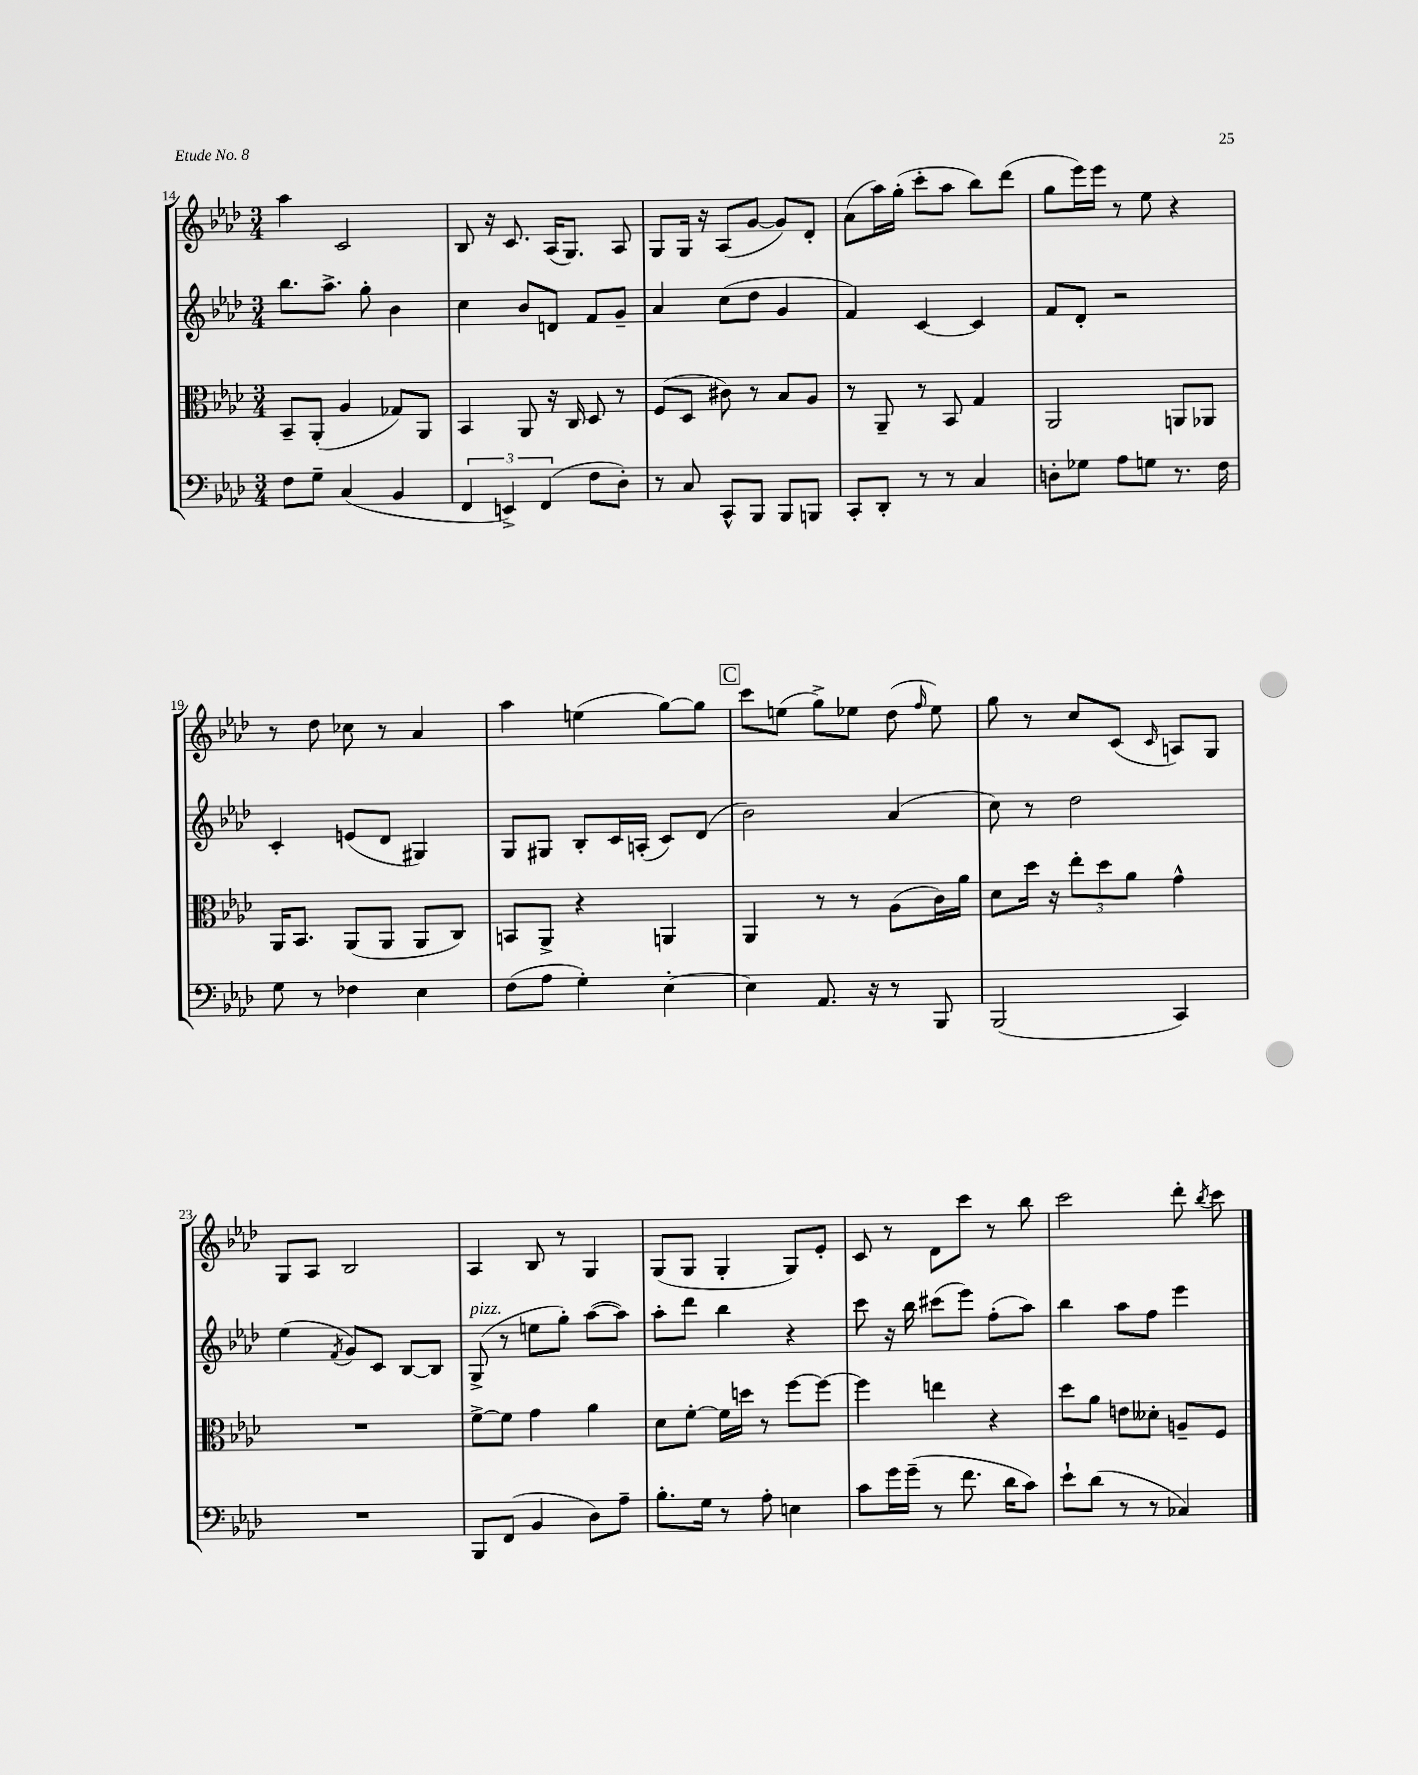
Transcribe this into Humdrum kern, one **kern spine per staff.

**kern	**kern	**kern	**kern
*part4	*part3	*part2	*part1
*staff4	*staff3	*staff2	*staff1
*clefF4	*clefC3	*clefG2	*clefG2
*k[b-e-a-d-]	*k[b-e-a-d-]	*k[b-e-a-d-]	*k[b-e-a-d-]
*M3/4	*M3/4	*M3/4	*M3/4
=14	=14	=14	=14
8F\L	8BB-~/L	8.bb-\L	4aa-\
8G~\J	(8AA-'/J	.	.
.	.	8.aa-^\J	.
(4C/	4A-/	.	2c/
.	.	8gg'\	.
4BB-/	8G-X/L)	4b-\	.
.	8AA-/J	.	.
=15	=15	=15	=15
6FF/	4BB-/	4cc\	8B-/
.	.	.	16r
6EEn^/)	.	.	.
.	.	.	8.c/
.	8AA-/	8b-/L	.
(6FF/	.	.	.
.	16r	8dn/J	(16A-/KL
.	16C/	.	8.G/J)
8F\L	8D-/	8f/L	.
8D-'\J)	8r	8g~/J	8A-/
=16	=16	=16	=16
8r	(8F/L	4a-/	8G/L
8C/	8D-/J	.	16G/Jk
.	.	.	16r
8CC^^/L	8c#X\)	(8cc\L	(8A-/L
8BBB-/J	8r	8dd-\J	[8g/J
8BBB-/L	8B-/L	4g/	8g/L])
8BBBn/J	8A-/J	.	8d-'/J
=17	=17	=17	=17
8CC'/L	8r	4f/)	(8a-\L
8DD-'/J	8AA-~/	.	16aa-\L)
.	.	.	(16gg'\JJ
8r	8r	[4c/	8ccc'\L
8r	8BB-/	.	8aa-\J
4C/	4G/	4c/]	8bb-\L)
.	.	.	(8ddd-\J
=18	=18	=18	=18
8Dn'\L	2AA-/	8f/L	8gg\L
8G-X\J	.	8d-'/J	16eee-\L)
.	.	.	16eee-\JJ
8A-\L	.	2r	8r
8Gn\J	.	.	8ee-\
8.r	8AAn/L	.	4r
.	8AA-X/J	.	.
16F\	.	.	.
!!LO:LB:g=z
=19	=19	=19	=19
8G\	16AA-/KL	4c'/	8r
.	8.BB-/J	.	.
8r	.	.	8dd-\
4F-X\	(8AA-/L	(8en/L	8cc-X\
.	8AA-/J	8d-/J	8r
4E-\	8AA-/L	4G#X/)	4a-/
.	8C/J)	.	.
=20	=20	=20	=20
(8F\L	8BBn/L	8G/L	4aa-\
8A-\J	8AA-^/J	8G#X/J	.
4G'\)	4r	8B-'/L	(4een\
.	.	16c/L	.
.	.	(16An'/JJ	.
[4E-'\	4AAn/	8c/L)	[8gg\L)
.	.	(8d-/J	8gg\J]
!!LO:REH:place=s1:t=C
=21	=21	=21	=21
4E-\]	4AA-/	2b-\)	8ccc\L
.	.	.	(8een\J
8.AA-/	8r	.	8gg^\L)
.	8r	.	8ee-X\J
16r	.	.	.
8r	(8A-\L	(4a-/	(8dd-\
.	.	.	16qqff/
8BBB-/	16c\L)	.	8ee-\)
.	16a-\JJ	.	.
=22	=22	=22	=22
(2BBB-/	8d-\L	8cc\)	8gg\
.	16dd-\Jk	8r	8r
.	16r	.	.
.	12ee-'\L	2dd-\	8cc/L
.	12dd-\	.	.
.	.	.	(8c/J
.	12a-\J	.	.
.	.	.	16qqc/
4CC/)	4g^^\	.	8An/L)
.	.	.	8G/J
!!LO:LB:g=z
=23	=23	=23	=23
2.r	2.r	(4ee-\	8G/L
.	.	.	8A-/J
.	.	8qf/	.
.	.	8g/L)	2B-/
.	.	8c/J	.
.	.	[8B-/L	.
.	.	8B-/J]	.
=24	=24	=24	=24
!	!	!LO:TX:a:i:t=pizz.	!
8BBB-/L	[8f^\L	(8G^/	4A-/
(8FF/J	8f\J]	8r	.
4BB-/	4g\	8een\L	8B-/
.	.	8gg'\J)	8r
8D-\L)	4a-\	([8aa-\L	4G/
8A-~\J	.	8aa-\J])	.
=25	=25	=25	=25
8.B-'\L	8d-\L	8aa-'\L	(8G/L
.	[8f'\J	8ddd-\J	8G/J
16G\Jk	.	.	.
8r	16f\LL]	4bb-\	4G'/
.	16ddn\JJ	.	.
8A-'\	8r	.	.
4En\	[8ff\L	4r	8G/L)
.	8ff\J_	.	8e-'/J
=26	=26	=26	=26
8c\L	4ff\]	8ccc\	8c/
16g\L	.	16r	8r
(16g~\JJ	.	16bb-\	.
8r	4een\	(8ccc#X\L	8d-\L
8.f\	.	8eee-\J)	8ccc\J
.	4r	(8ff'\L	8r
16d-\KL	.	.	.
8c\J)	.	8aa-\J)	8bb-\
=27	=27	=27	=27
8e-`\L	8dd-\L	4bb-\	2ccc\
(8d-\J	8a-\J	.	.
8r	8en\L	8aa-\L	.
8r	8d--X'\J	8ff\J	.
4C-X/)	8An~/L	4eee-\	8ddd-'\
.	.	.	8qbb-/
.	8F/J	.	8ccc\
==	==	==	==
*-	*-	*-	*-
